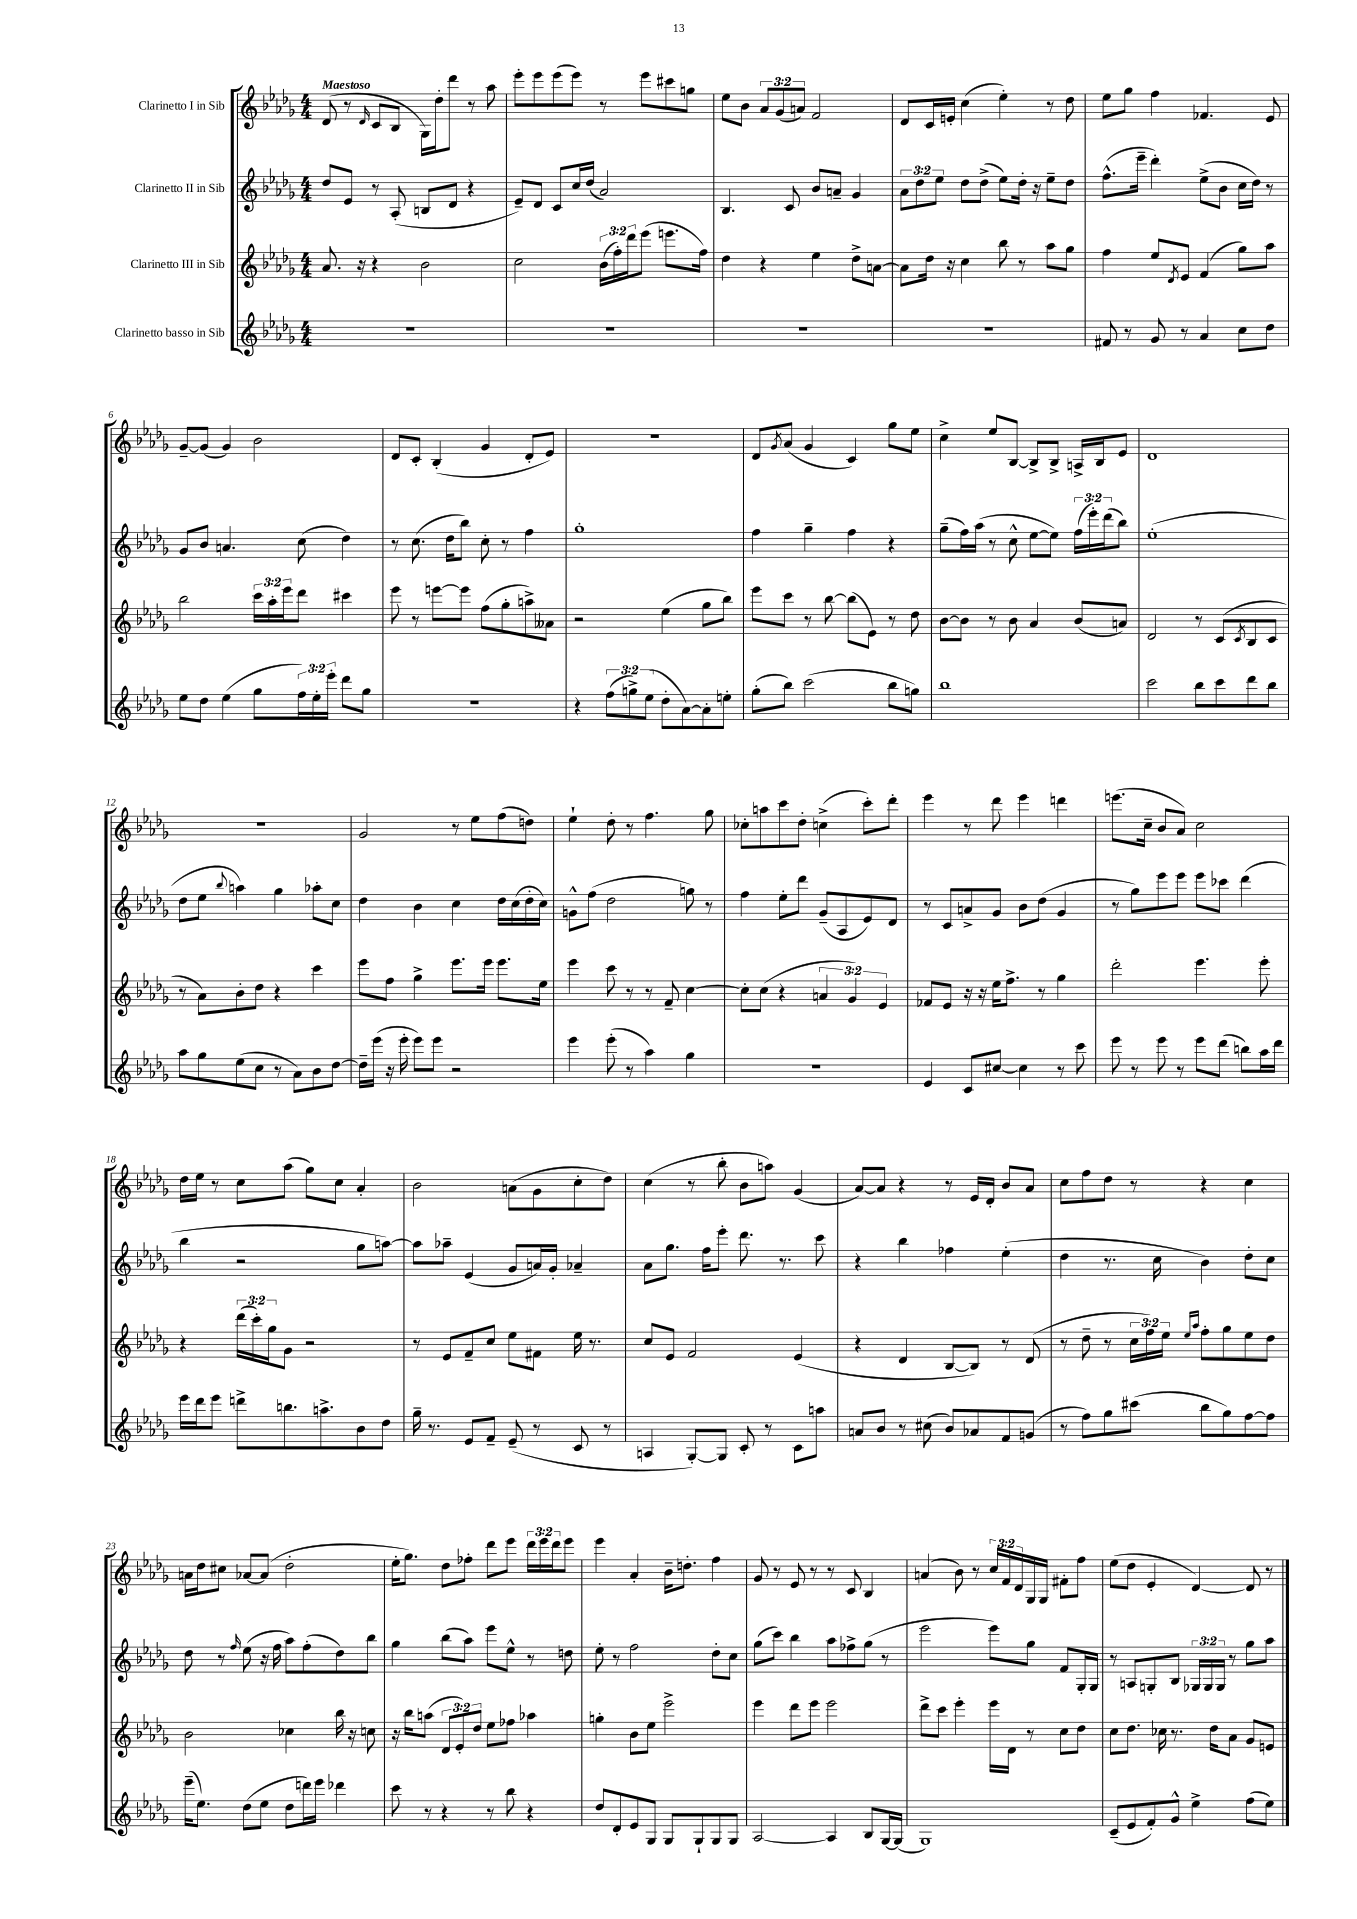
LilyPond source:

<<
\new StaffGroup <<
\new Staff = "s0" \with { instrumentName = "Clarinetto I in Sib" } {
    \clef treble \key des \major \numericTimeSignature \time 4/4 \override Staff.TupletNumber.text = #tuplet-number::calc-fraction-text \tempo "Maestoso"
    des'8( r8 \grace { des'16 } c'8 bes8 ges16) des''16-. des'''8 r8 aes''8 |
    ees'''8-. ees'''8 ees'''8( ees'''8) r8 ees'''8 cis'''8 g''8 |
    ees''8 bes'8 \tuplet 3/2 { aes'8 ges'8( a'8) } f'2 |
    des'8 c'16 e'16-. c''4( ees''4-.) r8 des''8 |
    ees''8 ges''8 f''4 fes'4. ees'8 |
    ges'8~-- ges'8( ges'4) bes'2 |
    des'8 c'8-. bes4-.( ges'4 des'8-. ees'8) |
    R1 |
    des'8 \acciaccatura { ges'8 } aes'8( ges'4 c'4) ges''8 ees''8 |
    c''4-> ees''8 bes8~ bes8-> bes8-> a16-> bes16 ees'8 |
    des'1 |
    R1 |
    ges'2 r8 ees''8 f''8( d''8) |
    ees''4-! des''8-. r8 f''4. ges''8 |
    ces''8-. a''8 c'''8 des''8-. c''4->( c'''8-.) des'''8-. |
    ees'''4 r8 des'''8 ees'''4 d'''4 |
    e'''8.( c''16-- bes'8 aes'8) c''2 |
    des''16 ees''16 r8 c''8 aes''8( ges''8) c''8 aes'4-. |
    bes'2 a'8( ges'8 c''8-. des''8) |
    c''4( r8 bes''8-. bes'8 a''8) ges'4( |
    aes'8~) aes'8 r4 r8 ees'16 des'16-. bes'8 aes'8 |
    c''8 f''8 des''8 r8 r4 c''4 |
    a'16 des''16 cis''8 aes'8~ aes'8( des''2-. |
    ees''16-. ges''8.) des''8 fes''8-. des'''8 ees'''8 \tuplet 3/2 { des'''16 ees'''16 des'''16 } ees'''8 |
    ees'''4 aes'4-. bes'16-- d''8.-. f''4 |
    ges'8 r8 ees'8 r8 r8 c'8 bes4 |
    a'4( bes'8) r8 \tuplet 3/2 { c''16 f'16 des'16 } ges16 ges16 fis'8-. f''8 |
    ees''8( des''8 ees'4-. des'4~) des'8 r8 \bar "|." |
}
\new Staff = "s1" \with { instrumentName = "Clarinetto II in Sib" } {
    \clef treble \key des \major \numericTimeSignature \time 4/4 \override Staff.TupletNumber.text = #tuplet-number::calc-fraction-text
    des''8 ees'8 r8 aes8-.( b8 des'8 r4 |
    ees'8--) des'8 c'8 c''16 des''16( aes'2) |
    bes4. c'8 bes'8 a'8-- ges'4 |
    \tuplet 3/2 { aes'8 des''8 ees''8 } des''8 des''8->( ees''8) des''16-. r16 ees''8-- des''8 |
    f''8.-^( ees'''16-- des'''4-.) ees''8->( bes'8 c''16 des''16) r8 |
    ges'8 bes'8 a'4. c''8( des''4) |
    r8 c''8.( des''16 bes''8) c''8-. r8 f''4 |
    ges''1-. |
    f''4 ges''4-- f''4 r4 |
    ges''8--( f''16) aes''16( r8 c''8-^ ees''8~ ees''8) \tuplet 3/2 { f''16( ees'''16-.) des'''16( } bes''8) |
    ees''1-.( |
    des''8 ees''8 \appoggiatura { bes''8 } a''4) ges''4 aes''8-. c''8 |
    des''4 bes'4 c''4 des''16 c''16( des''16-. c''16) |
    g'8-^ f''8( des''2 g''8) r8 |
    f''4 ees''8-. des'''8 ges'8--( aes8 ees'8) des'8 |
    r8 c'8 a'8-> ges'8 bes'8 des''8( ges'4 |
    r8 ges''8) ees'''8 ees'''8 ees'''8 ces'''8 des'''4( |
    bes''4 r2 ges''8 a''8~) |
    a''8 aes''8-- ees'4( ges'8 a'16) ges'16-. aes'4-- |
    aes'8 ges''8. f''16 ees'''8-. des'''8. r8. c'''8 |
    r4 bes''4 fes''4 ees''4-.( |
    des''4 r8. c''16 bes'4) des''8-. c''8 |
    des''8 r8 \grace { f''16 } ees''8( r16 f''16 aes''8) f''8-.( des''8) bes''8 |
    ges''4 bes''8( aes''8) ees'''8 ees''8-^ r8 d''8 |
    ees''8-. r8 f''2 des''8-. c''8 |
    ges''8( c'''8) bes''4 aes''8 fes''8-> ges''8( r8 |
    ees'''2 ees'''8) ges''8 f'8 ges16-. ges16 |
    r8 a8 g8-. bes8 \tuplet 3/2 { ges16 ges16 ges16 } r8 ges''8 aes''8 \bar "|." |
}
\new Staff = "s2" \with { instrumentName = "Clarinetto III in Sib" } {
    \clef treble \key des \major \numericTimeSignature \time 4/4 \override Staff.TupletNumber.text = #tuplet-number::calc-fraction-text
    aes'8. r16 r4 bes'2 |
    c''2 \tuplet 3/2 { bes'16( f''16-.) des'''16 } ees'''8( e'''8. f''16) |
    des''4 r4 ees''4 des''8-> a'8~ |
    a'8 des''16 r16 c''4 bes''8 r8 aes''8 ges''8 |
    f''4 ees''8 \acciaccatura { des'8 } ees'8 f'4( ges''8) aes''8 |
    bes''2 \tuplet 3/2 { c'''16 aes''16-. ees'''16 } des'''8 cis'''4 |
    ees'''8 r8 e'''8~ e'''8 f''8( ges''8-. a''8->) aeses'8 |
    r2 ees''4( ges''8 bes''8) |
    ees'''8 c'''8 r8 bes''8~ bes''8( ees'8) r8 des''8 |
    bes'8~ bes'8 r8 bes'8 aes'4 bes'8( a'8) |
    des'2 r8 c'8( \acciaccatura { c'8 } bes8 c'8 |
    r8 aes'8) bes'8-. des''8 r4 c'''4 |
    ees'''8 f''8 ges''4-> ees'''8. ees'''16 ees'''8. ees''16 |
    ees'''4 c'''8 r8 r8 f'8-- c''4~ |
    c''8-. c''8( r4 \tuplet 3/2 { a'4 ges'4) ees'4 } |
    fes'8 ees'8 r16 r16 ees''16 f''8.-> r8 ges''4 |
    des'''2-. ees'''4. ees'''8-. |
    r4 \tuplet 3/2 { des'''16( c'''16-.) ges''16 } ges'8 r2 |
    r8 ees'8 f'8-- c''8 ees''8 fis'8 ees''16 r8. |
    c''8 ees'8 f'2 ees'4( |
    r4 des'4 bes8~ bes8) r8 des'8( |
    r8 des''8-- r8 \tuplet 3/2 { c''16 f''16) ees''16 } \grace { ees''16 aes''16 } f''8-. ges''8 ees''8 des''8 |
    bes'2 ces''4 bes''16 r16 c''8 |
    r16 bes''16 a''8( \tuplet 3/2 { des'8 ees'8-.) des''8 } ees''8 fes''8 aes''4 |
    g''4-. bes'8 ees''8 ees'''2-> |
    ees'''4 des'''8 ees'''8 ees'''2 |
    des'''8-> c'''8 ees'''4-. ees'''16 des'16 r8 c''8 des''8 |
    c''8 des''8. ces''16 r8. des''16 aes'8 ges'8 e'8 \bar "|." |
}
\new Staff = "s3" \with { instrumentName = "Clarinetto basso in Sib" } {
    \clef treble \key des \major \numericTimeSignature \time 4/4 \override Staff.TupletNumber.text = #tuplet-number::calc-fraction-text
    R1 |
    R1 |
    R1 |
    R1 |
    fis'8 r8 ges'8 r8 aes'4 c''8 des''8 |
    ees''8 des''8 ees''4( ges''8 \tuplet 3/2 { f''16) ees''16-. ees'''16-. } des'''8 ges''8 |
    R1 |
    r4 \tuplet 3/2 { f''8( g''8->) ees''8( } des''8-. aes'8~) aes'8-. e''8-. |
    ges''8-.( bes''8) c'''2( bes''8 g''8) |
    bes''1 |
    c'''2 bes''8 c'''8 des'''8 bes''8 |
    aes''8 ges''8 ees''8( c''8 r8 aes'8) bes'8 des''8~ |
    des''16-- ees'''16( r16 ees'''16-. ees'''8) ees'''8 r2 |
    ees'''4 ees'''8-.( r8 aes''4) ges''4 |
    R1 |
    ees'4 c'8 cis''8~ cis''4 r8 c'''8 |
    ees'''8 r8 ees'''8 r8 ees'''8 des'''8( b''8) aes''16 des'''16 |
    ees'''16 des'''16 ees'''8 d'''8-> b''8. a''8.-> bes'8 des''8 |
    ges''16-- r8. ees'8 f'8-- ees'8--( r8 c'8 r8 |
    a4 ges8~-.) ges8 c'8-. r8 c'8 a''8 |
    a'8 bes'8 r8 cis''8( bes'8) aes'8 f'8 g'8( |
    r8 f''8) ges''8 cis'''8( bes''8 ges''8) f''8~ f''8 |
    ees'''16--( ees''8.) des''8( ees''8 des''8 d'''16) ees'''16 des'''4 |
    c'''8 r8 r4 r8 bes''8 r4 |
    des''8 des'8-. ees'8 ges8 ges8 ges8-! ges8 ges8 |
    aes2~ aes4 bes8 ges16~ ges16( |
    ges1) |
    c'8--( ees'8 f'8-.) ges'8-^ ees''4-> f''8( ees''8) \bar "|." |
}
>>
>>
